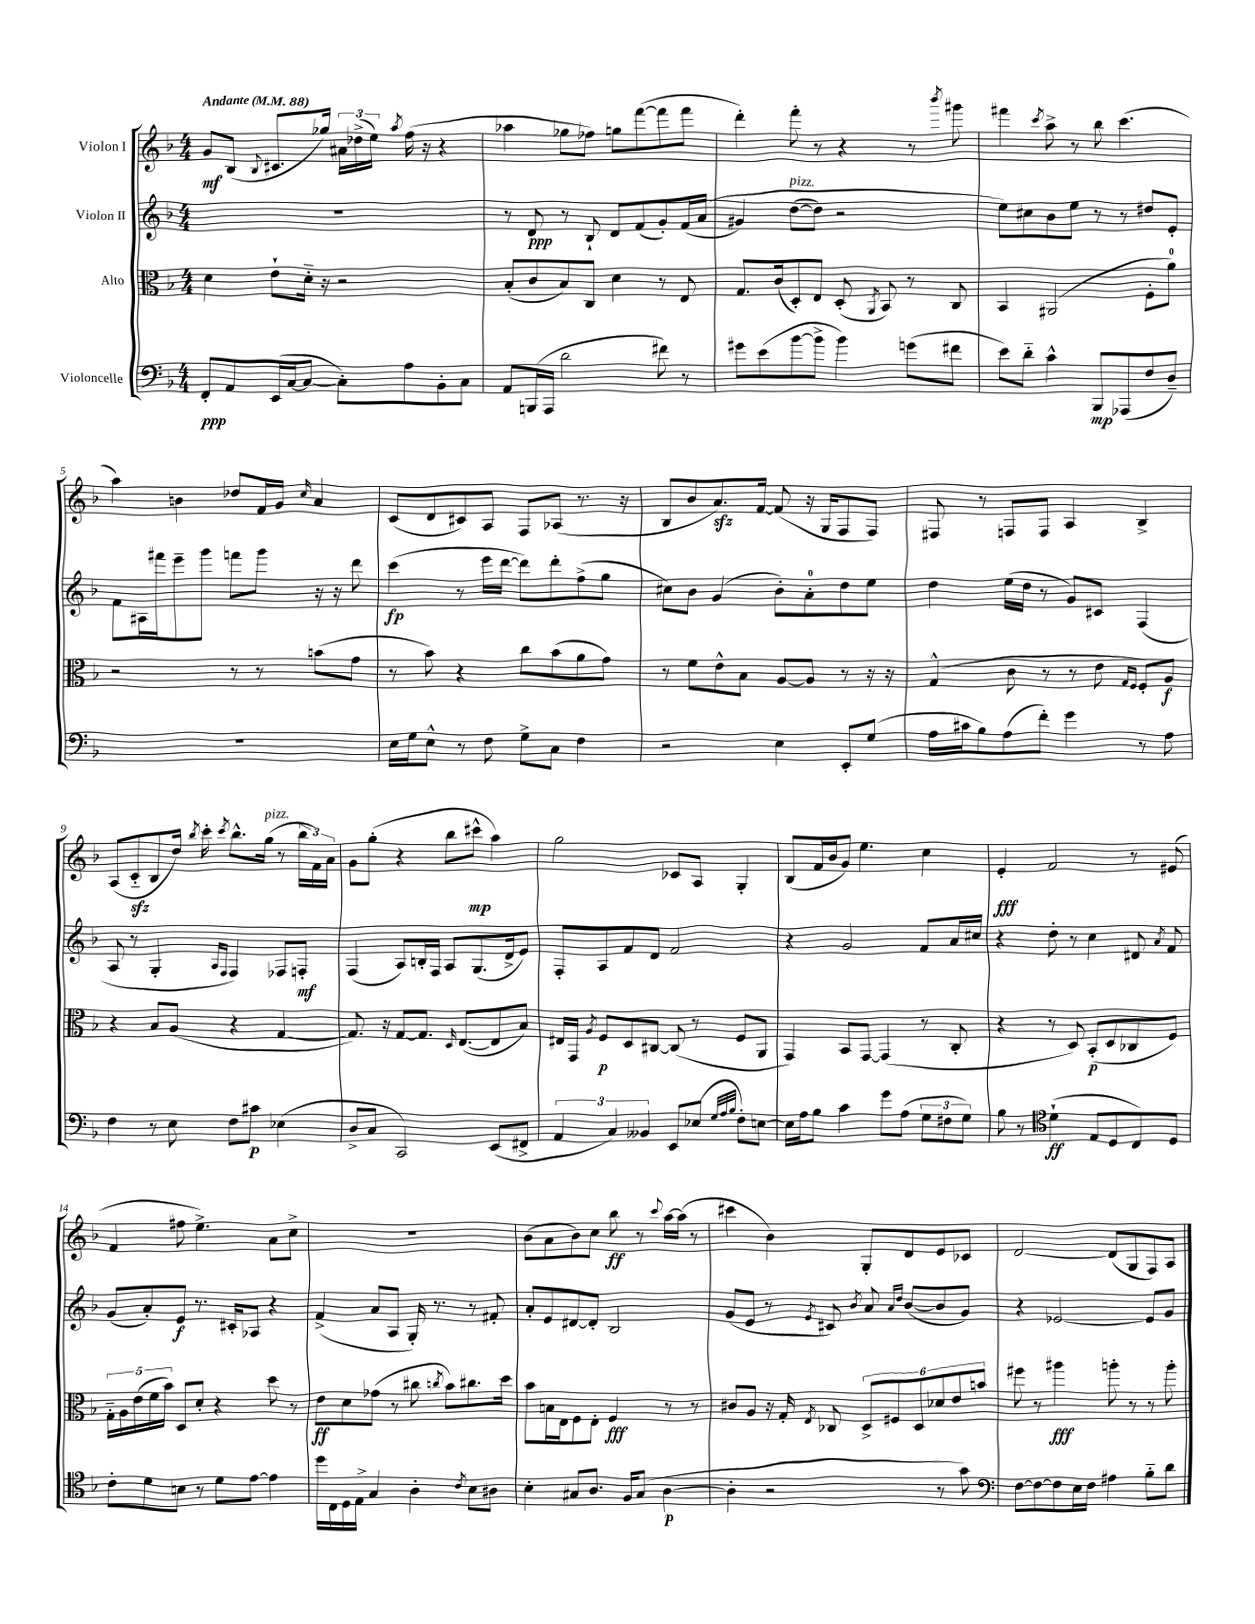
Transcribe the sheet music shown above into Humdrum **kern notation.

**kern	**kern	**kern	**kern
*staff4	*staff3	*staff2	*staff1
*clefF4	*clefC3	*clefG2	*clefG2
*k[b-]	*k[b-]	*k[b-]	*k[b-]
*M4/4	*M4/4	*M4/4	*M4/4
*MM88	*MM88	*MM88	*MM88
8FF'	4d	1r	8g
8AA	.	.	(8B-
.	.	.	8qqB-
(16EE	8e`	.	8.c#
[16C	.	.	.
8C_	16d'~	.	.
.	16r	.	16gg-)
8C'])	2r	.	24a#
.	.	.	(24dd-^
.	.	.	24ee)
.	.	.	8qaa
8A	.	.	(16ff
.	.	.	16r
8BB-'	.	.	4r
8C	.	.	.
=	=	=	=
8AA	(8B-'	8r	4aa-
(16BBB	8c	8d	.
16AAA	.	.	.
2d	8B-)	8r	8gg-
.	8C	8B-`	8ff-)
.	4d	8d	8gg
.	.	(8f	([8fff
8f#)	8r	8g')	8fff]
8r	8E	(16f	8fff
.	.	&(16a	.
=	=	=	=
8g#	8.G	4g#)	4ddd')
(8e	.	.	.
.	(16c	.	.
[8b-	8D')	([8dd	8fff'
8b-^]	8E	8dd])	8r
4b-)	(8D'	2r	4r
.	8qAA	.	.
.	8BB-)	.	.
(8g	8r	.	8r
.	.	.	8qbbb-
8f#	8C	.	8ggg#
=	=	=	=
8e)	4BB-	8ee&)	4fff#
8d'~	.	8cc#	.
.	.	.	8qccc
4c^^	(2AA#	8b-	8aa^
.	.	8ee	8r
8BBB-	.	8r	8bb-
(8AAA-	.	8r	(4.ccc
8F	8F'	8dd#	.
8D~)	8a)	8e'	.
=	=	=	=
1r	2r	8f	4aa)
.	.	16A#	.
.	.	16fff#	.
.	.	8eee~	4b
.	.	8ggg	.
.	8r	8fff	8dd-
.	8r	8ggg	16f
.	.	.	16g
.	.	.	16qqcc
.	(8b	16r	4a
.	.	16r	.
.	8g	8ddd	.
=	=	=	=
16E	8r	(4ccc	(8c
16G	.	.	.
8E^^	8b-)	.	8d
8r	4r	8r	8c#)
8F	.	16eee	8A
.	.	[16ddd	.
8G^	8cc	8ddd])	8F
8C	(8b-	8ddd'	(8A-
4F	8a	(8ff^	8.r
.	8g)	8gg	.
.	.	.	16r
=	=	=	=
2r	8r	8cc#)	8B-
.	8f	8b-	8b-
.	8e^^	(4g	8.a)
.	8B-	.	.
.	.	.	[16f
4E	[8A	8b-')	(8f]
.	8A]	8a'	16r
.	.	.	16G
8EE'	8r	8dd	8F
(8G	16r	8ee	8F)
.	16r	.	.
=	=	=	=
16A	(4G^^	4dd	8F#
16c#	.	.	.
8B-)	.	.	8r
(8A	8c	(16ee	8F
.	.	16dd	.
8f')	8r	8r	8F
4g	8r	8g)	4A
.	8e	8c#	.
.	16qqG	.	.
.	16qqF	.	.
8r	8F')	(4F	4B-^
8A	8A	.	.
=	=	=	=
4F	4r	8A	(8A
.	.	8r	8c'~
8r	8B-	4G'	8B-
8E	(8A	.	16dd)
.	.	.	8qbb-
.	.	.	16ccc'
.	.	16qqA	.
.	.	16qqF	8qccc
8F	4r	4F)	8.bb-^^
8c#	.	.	.
.	.	.	(16gg
(4E-	[4G	8F-	8r
.	.	8F'	24bb-
.	.	.	24f)
.	.	.	24a
=	=	=	=
8D^	8.G])	(4F	8g
8C	.	.	(8gg'
.	16r	.	.
2CC)	[8G	8A)	4r
.	8.G]	16B'	.
.	.	16F	.
.	.	8A	8bb-
.	16qqD	.	.
.	([8.E	.	.
.	.	(8.G	8ccc#^^
(8EE	8E]	.	4aa)
.	.	16d^	.
8FF#^	8B-)	8e)	.
=	=	=	=
6AA	16E#	8F'	2gg
.	16GG	.	.
.	8qA	.	.
.	8F	8A	.
6C)	.	.	.
.	8D	8f	.
6BB--	.	.	.
.	[8C#	8d	.
8EE	(8C#]	2f	8c-
(8E-	8r	.	8A
32qqG	.	.	.
32qqA	.	.	.
32qqB-	.	.	.
8F')	8F	.	4G'
[8E	8AA	.	.
=	=	=	=
16E]	4GG)	4r	(8B-
16A	.	.	.
8B-	.	.	16f
.	.	.	16b-
4c	8BB-	2g	8g)
.	[8GG	.	4.ee
8g	(4GG]	.	.
(8A	.	.	.
12G	8r	8f	4cc
12F#	.	.	.
.	8C'	16a	.
12G)	.	.	.
.	.	16cc#	.
=	=	=	=
8B-	4r	4r	4e'
8r	.	.	.
*clefC4	*	*	*
(4d`	8r	8dd'	2f
.	8D)	8r	.
8E	(8BB-'	4cc	.
8D	8D	.	.
8C)	8C-	8d#	8r
.	.	8qa	.
8D	8F)	8f	(8e#
=	=	=	=
8c'	20G'~	(8g	4f
.	20A	.	.
.	(20e	.	.
8d	.	8a')	.
.	20f	.	.
.	20b-)	.	.
8B	8D	8e	8ff#
8r	8d'	8.r	4.ee^)
8d	4r	.	.
.	.	16c#'	.
[8e	.	8A-	.
4e]	8dd	4r	8a
.	8r	.	8cc^
=	=	=	=
16dd	8e	(4f^	1r
16C	.	.	.
16D	8d	.	.
16E^	.	.	.
4G	(8g-	8a	.
.	8r	8A	.
4A'	8cc#	16G')	.
.	.	8.r	.
.	8qcc	.	.
.	8b-)	.	.
8qc	.	.	.
8B-	8.cc#	8r	.
8A#	.	8f#'	.
.	16dd	.	.
=	=	=	=
4B-'	8b-	8a'	(8b-
.	16B	8e	8a
.	16E	.	.
8G#	8F	[8d#	8b-)
8.A	8E'	8d#']	8cc
.	4F	2B-	8bb-
16F	.	.	.
(8G#	.	.	8r
.	.	.	8qqccc
[4A	8r	.	[16aa
.	.	.	(16aa]
.	8r	.	8r
=	=	=	=
4A']	8c#	(8g	4ccc#
.	8A	8e	.
2r	16r	8r	4b-)
.	16G'	.	.
.	8qE	8qe	.
.	8C-	8c#)	.
.	.	8qb-	.
.	12D^	8a	8G'
.	12F#	.	.
.	.	16qqa	.
.	.	16qqdd	.
.	.	([8b-	8d
.	12D	.	.
8r	12d-	8b-]	8e
.	12e	.	.
8g)	.	8g)	8c-
.	12b	.	.
=	=	=	=
*clefF4	*	*	*
[8F	8ff#	4r	[2d
8F_	8r	.	.
8F]	4aa#	[2e-	.
16E	.	.	.
16F	.	.	.
4A#	8aa'	.	(8d]
.	8r	.	8G
8B-'~	8r	8e-]	8F)
8d	8aa'	8g	8A
==	==	==	==
*-	*-	*-	*-
